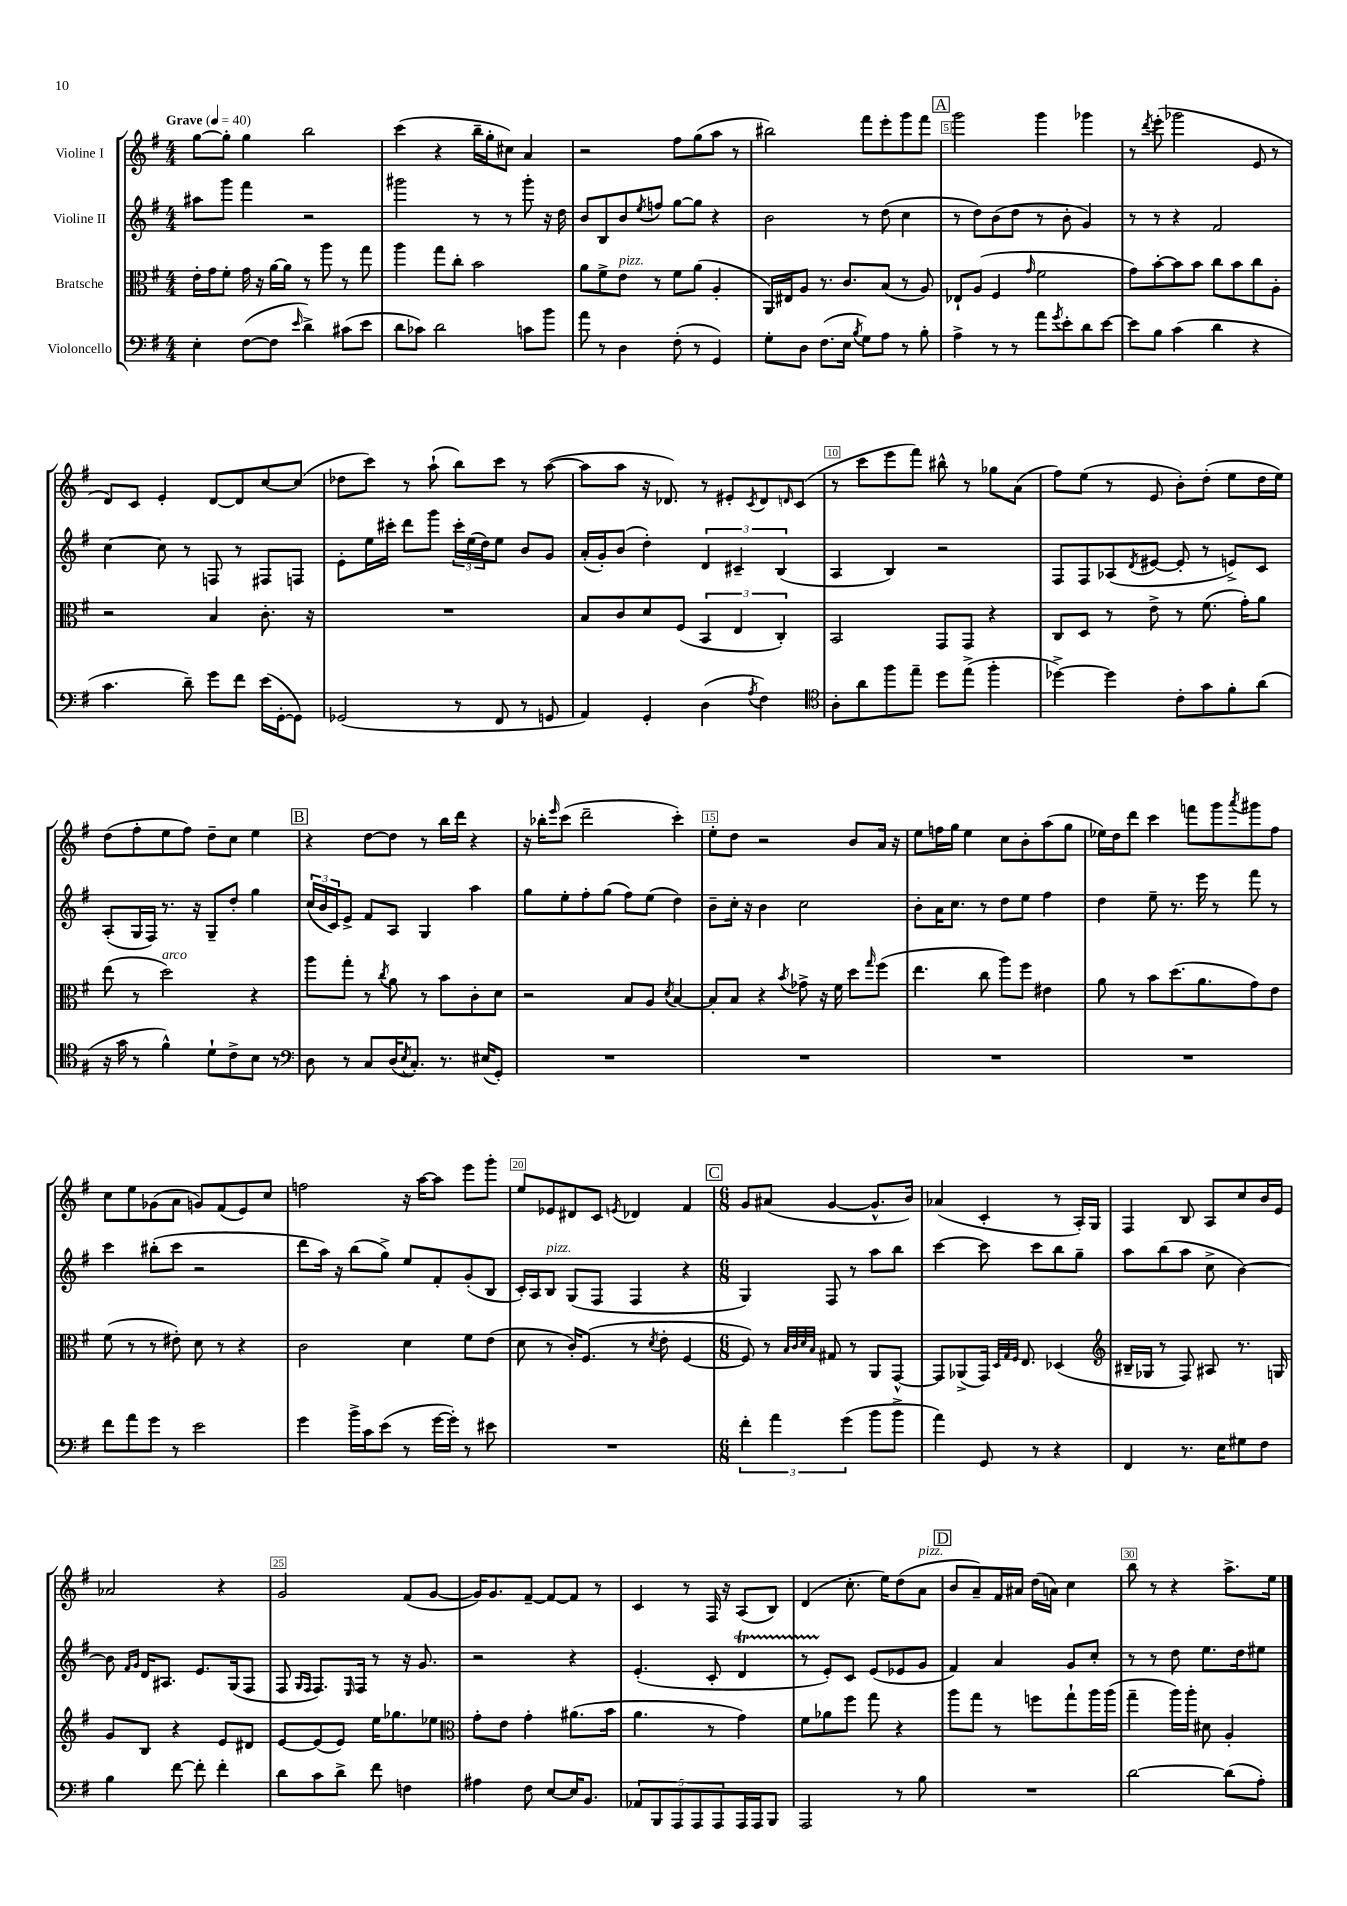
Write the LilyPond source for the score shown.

<<
\new StaffGroup <<
\new Staff = "s0" \with { instrumentName = "Violine I" } {
    \clef treble \key g \major \numericTimeSignature \time 4/4 \tempo "Grave" 4 = 40
    g''8~ g''8-. g''4 b''2 |
    c'''4( r4 b''16-- g''16-. cis''8) a'4 |
    r2 fis''8 g''8( a''8 r8 |
    bis''2) fis'''8 e'''8-. g'''8 fis'''8 |
    \mark \markup { \box "A" } g'''2 g'''4 ges'''4 |
    r8 \acciaccatura { d'''8 } e'''8-.( ges'''2 e'8 r8 |
    d'8) c'8 e'4-. d'8~ d'8 c''8~ c''8( |
    des''8 c'''8) r8 a''8-!( b''8) c'''8 r8 a''8~( |
    a''8 a''8 r16 des'8.) r8 eis'8-. \acciaccatura { c'8 } des'8 \grace { d'16 } c'8( |
    r8 c'''8 e'''8 fis'''8) bis''8-^ r8 ges''8 a'8( |
    fis''8) e''8( r8 e'8 b'8-.) d''8-.( e''8 d''16 e''16) |
    d''8( fis''8-. e''8 fis''8) d''8-- c''8 e''4 |
    \mark \markup { \box "B" } r4 d''8~ d''8 r8 b''16 d'''16 r4 |
    r16 bes''16-. \grace { e'''16 } c'''8( d'''2-- c'''4-.) |
    e''8-. d''8 r2 b'8 a'16 r16 |
    e''8 f''16 g''16 e''4 c''8 b'8-. a''8( g''8 |
    ees''16) d''16 d'''8 c'''4 f'''8 g'''8 \acciaccatura { a'''8 } gis'''8 fis''8 |
    c''8 e''8 ges'8( a'8 g'8) fis'8( e'8) c''8 |
    f''2 r16 a''16~ a''8 e'''8 g'''8-. |
    e''8 ees'8 dis'8 c'8 \acciaccatura { e'8 } des'4 fis'4 |
    \mark \markup { \box "C" } \numericTimeSignature \time 6/8 g'8 ais'8( g'4~ g'8.-^ b'16) |
    aes'4( c'4-. r8 a16-.) g16 |
    fis4 b8 a8 c''8 b'16 e'16 |
    aes'2 r4 |
    g'2 fis'8( g'8~ |
    g'16) g'8. fis'8~-- fis'8~ fis'8 r8 |
    c'4 r8 fis16 r16 a8( b8) |
    d'4( c''8.-. e''16) d''8( a'8^\markup { \italic "pizz." } |
    \mark \markup { \box "D" } b'8 a'8--) fis'16 ais'16 d''16( a'16) c''4 |
    b''8 r8 r4 a''8.-> e''16 \bar "|." |
}
\new Staff = "s1" \with { instrumentName = "Violine II" } {
    \clef treble \key g \major \numericTimeSignature \time 4/4
    ais''8 g'''8 fis'''4 r2 |
    gis'''2 r8 r8 gis'''8-. r16 d''16 |
    b'8 b8 b'8 \acciaccatura { e''8 } f''8 g''8~ g''8 r4 |
    b'2 r8 d''8( c''4 |
    \mark \markup { \box "A" } r8 d''8) b'8( d''8 r8 b'8-. g'4) |
    r8 r8 r4 fis'2 |
    c''4~ c''8 r8 f8 r8 fis8 f8 |
    e'8-. e''16 cis'''16-. d'''8 g'''8 \tuplet 3/2 { cis'''16-. e''16( d''16) } e''8 b'8 g'8 |
    a'16-.( g'16-.) b'8( d''4-.) \tuplet 3/2 { d'4 cis'4-- b4( } |
    a4 b4) r2 |
    fis8 fis8 aes8( \acciaccatura { d'8 } eis'8~ eis'8-. r8 e'8->) c'8 |
    a8-.( g16 fis16) r8. r16 g8-- d''8-. g''4 |
    \mark \markup { \box "B" } \tuplet 3/2 { c''16( b'16 c'16) } e'8-> fis'8 a8 g4 a''4 |
    g''8 e''8-. fis''8-. g''8( fis''8) e''8( d''4) |
    b'8-- c''16-. r16 b'4 c''2 |
    b'8-. a'16 c''8. r8 d''8 e''8 fis''4 |
    d''4 e''8-- r8. e'''16 r8 fis'''8 r8 |
    c'''4 bis''8-.( c'''8 r2 |
    d'''8 a''16) r16 b''8( g''8->) e''8 fis'8-. g'8-.( b8 |
    c'16-.) a16 b8^\markup { \italic "pizz." } g8( fis8 fis4 r4 |
    \mark \markup { \box "C" } \numericTimeSignature \time 6/8 g4) fis8 r8 a''8 b''8 |
    c'''4~ c'''8 c'''8 b''8 g''8-- |
    a''8 b''8( a''8 c''8-> b'4~) |
    b'8 \grace { fis'16 g'16 } d'16 ais8. e'8. g16( fis8 |
    fis8 \grace { g16 fis16 } fis8.) \grace { e16 } fis16 r8 r16 g'8. |
    r2 r4 |
    e'4.-.( c'8-. d'4\startTrillSpan |
    r8 e'8-.\stopTrillSpan) c'8 e'8( ees'8 g'8 |
    \mark \markup { \box "D" } fis'4) a'4 g'8 c''8-. |
    r8 r8 d''8 e''8. d''16 eis''8 \bar "|." |
}
\new Staff = "s2" \with { instrumentName = "Bratsche" } {
    \clef alto \key g \major \numericTimeSignature \time 4/4
    e'16-. g'16 fis'8-. g'16 r16 a'16~ a'16 r8 a''8 r8 g''8 |
    a''4 g''8 c''8-. b'2 |
    a'8 fis'8-> e'8^\markup { \italic "pizz." } r8 fis'8 a'8( a4-. |
    a,16) eis16 a8 r8. c'8. b8( r8 a8) |
    \mark \markup { \box "A" } ees8-! a8( fis4 \grace { g'16 } fis'2 |
    g'8) b'8~-. b'8 b'8 c''8 b'8 c''8 a8-. |
    r2 b4 c'8.-. r16 |
    R1 |
    b8 c'8 d'8 fis8( \tuplet 3/2 { b,4 e4 c4-.) } |
    b,2 g,8 g,8 r4 |
    c8 d8 r8 e'8-> r8 fis'8.( g'16-.) a'8 |
    e''8( r8 d''2^\markup { \italic "arco" }) r4 |
    \mark \markup { \box "B" } a''8 g''8-. r8 \acciaccatura { c''8 } a'8 r8 b'8 c'8-. d'8 |
    r2 b8 a8 \acciaccatura { d'8 } b4~ |
    b8-. b8 r4 \acciaccatura { b'8 } ges'8-> r16 fis'16 d''8 \grace { g''16 } fis''8( |
    e''4. c''8 a''8) fis''8 eis'4 |
    a'8 r8 b'8 d''8.( a'8. g'8) e'8 |
    fis'8( r8 r8 eis'8-.) d'8 r8 r4 |
    c'2 d'4 fis'8 e'8( |
    d'8 r8 c'16-.) fis8.( r8 \acciaccatura { d'8 } e'8-. fis4~ |
    \mark \markup { \box "C" } \numericTimeSignature \time 6/8 fis8) r8 \grace { b32 c'32 d'32 b32 } gis8 r8 a,8 g,8~-^ |
    g,8 aes,8->( g,16) \grace { d32 g32 fis32 } e8. des4( |
    \clef treble bis16-- ges16 r8 fis8) ais8 r8. g16 |
    g'8 b8 r4 e'8 dis'8 |
    e'8~ e'8( e'8) e''16 ges''8. ees''8 |
    \clef alto g'8-. e'8 g'4-. ais'8.( b'16 |
    a'4. r8 g'4) |
    fis'8 aes'8 fis''8 g''8 r4 |
    \mark \markup { \box "D" } a''8 g''8 r8 f''8 g''8-! a''16 a''16( |
    g''4-- a''16) a''16-. dis'8 a4-. \bar "|." |
}
\new Staff = "s3" \with { instrumentName = "Violoncello" } {
    \clef bass \key g \major \numericTimeSignature \time 4/4
    e4-. fis8~( fis8 \grace { e'16 } d'4->) cis'8( e'8 |
    d'8 ces'8) d'2 c'8 b'8 |
    a'8 r8 d4 fis8-.( r8 g,4) |
    g8-. d8 fis8.( e16 \acciaccatura { b8 } g8) a8 r8 b8-. |
    \mark \markup { \box "A" } a4-> r8 r8 a'8 \acciaccatura { g'8 } e'8-. d'8 e'8~ |
    e'8 b8 c'4( d'4 r4 |
    c'4. d'8--) g'8 fis'8 e'16( g,16~-. g,8) |
    ges,2( r8 fis,8 r8 g,8 |
    a,4) g,4-. d4( \acciaccatura { a8 } fis4) |
    \clef tenor a8-. a'8 fis''8 e''8-- d''8 e''8->( fis''4-. |
    des''4~->) des''4 c'8-. g'8 fis'8-. a'8( |
    r16 g'16 r8 fis'4-^) d'8-! c'8-> b8 r8 |
    \mark \markup { \box "B" } \clef bass d8 r8 c8 d16( \acciaccatura { e8 } c8.-.) r8. eis16( g,8-.) |
    R1 |
    R1 |
    R1 |
    R1 |
    fis'8 a'8 g'8 r8 e'2 |
    g'4 b'16-> c'16 e'8( r8 g'16~ g'16-.) r8 eis'8 |
    R1 |
    \mark \markup { \box "C" } \numericTimeSignature \time 6/8 \tuplet 3/2 { fis'4-. a'4 g'4( } b'8 b'8-> |
    a'4) g,8 r8 r4 |
    fis,4 r8. e16 gis8 fis8 |
    b4 fis'8~ fis'8-. fis'4-. |
    d'8 c'8 d'8-> fis'8 f4 |
    ais4 fis8 e8~ e16 b,8. |
    \tuplet 5/4 { aes,8 b,,8 a,,8 a,,8 a,,8 } a,,16 a,,16 b,,8 |
    a,,2 r8 b8 |
    \mark \markup { \box "D" } R2. |
    d'2~ d'8( a8-.) \bar "|." |
}
>>
>>
\layout { \context { \Score \override BarNumber.break-visibility = ##(#f #t #t) barNumberVisibility = #(every-nth-bar-number-visible 5) \override BarNumber.stencil = #(make-stencil-boxer 0.1 0.3 ly:text-interface::print) } }
